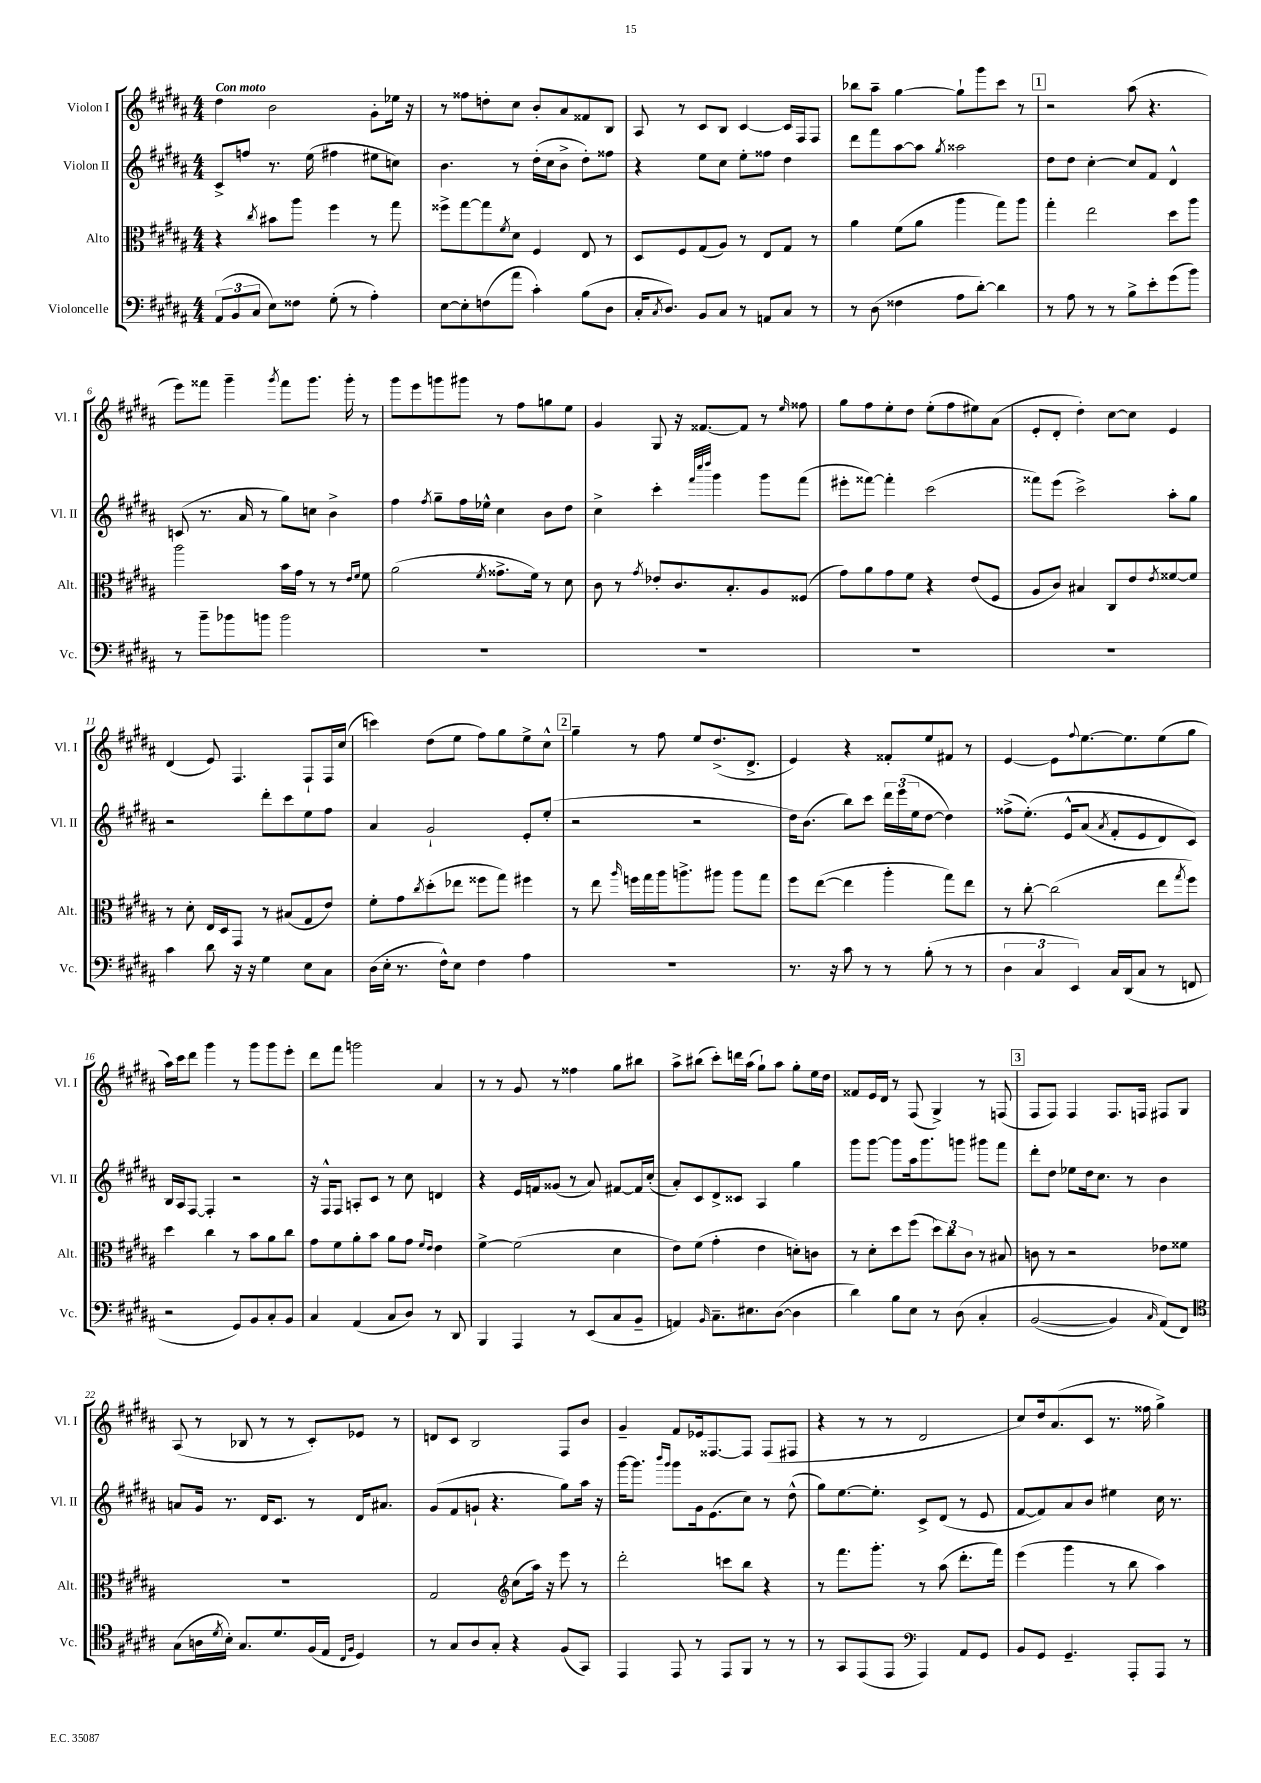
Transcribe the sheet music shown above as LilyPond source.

<<
\new StaffGroup <<
\new Staff = "s0" \with { instrumentName = "Violon I" shortInstrumentName = "Vl. I" } {
    \clef treble \key b \major \numericTimeSignature \time 4/4 \tempo "Con moto"
    dis''4 b'2 gis'8-. ees''16 r16 |
    r8 fisis''8 d''8-. cis''8 b'8-. ais'8 fisis'8 b8 |
    ais8 r8 cis'8 b8 cis'4~ cis'16 fis16 fis8 |
    bes''8 ais''8-- gis''4~ gis''8-! gis'''8 cis'''8 r8 |
    \mark \markup { \box "1" } r2 ais''8( r4. |
    e'''8) fisis'''8 gis'''4-- \acciaccatura { gis'''8 } fisis'''8 gis'''8. gis'''16-. r8 |
    gis'''8 e'''8 g'''8 gis'''8 r8 fis''8 g''8 e''8 |
    gis'4 gis8 r16 fisis'8.~ fisis'8 r8 \grace { e''16 } fisis''8 |
    gis''8 fis''8 e''8-. dis''8 e''8-.( fis''8 eis''8) ais'8( |
    e'8-. dis'8-. dis''4-.) cis''8~ cis''8 e'4 |
    dis'4( e'8) fis4. fis8-! fis16 cis''16( |
    c'''4) dis''8( e''8 fis''8) gis''8 e''8-> cis''8-^ |
    \mark \markup { \box "2" } gis''4-- r8 fis''8 e''8 dis''8.->( dis'8.-> |
    e'4) r4 fisis'8-. e''8 fis'8 r8 |
    e'4~ e'8 \appoggiatura { fis''8 } e''8.~ e''8. e''8( gis''8 |
    ais''16) cis'''16 dis'''8 gis'''4 r8 gis'''8 gis'''8 e'''8-. |
    dis'''8 fis'''8 g'''2 ais'4 |
    r8 r8 gis'8 r8 fisis''4 gis''8 bis''8 |
    ais''8-> bis''8( cis'''8-.) d'''16 ais''16( gis''8-!) ais''8 gis''8-. e''16 dis''16 |
    fisis'8 e'16 dis'16 r8 fis8( gis4->) r8 f8( |
    \mark \markup { \box "3" } fis8 fis8) fis4 fis8. f16 fis8 gis8 |
    ais8( r8 bes8 r8 r8 cis'8-.) ees'8 r8 |
    d'8 cis'8 b2 fis8 b'8 |
    gis'4-- fis'8 ees'16 fisis8.~ fisis8 fisis8( fis8 |
    r4 r8 r8 dis'2 |
    cis''8) dis''16 ais'8.( cis'8 r8. fisis''16 gis''4->) \bar "|." |
}
\new Staff = "s1" \with { instrumentName = "Violon II" shortInstrumentName = "Vl. II" } {
    \clef treble \key b \major \numericTimeSignature \time 4/4
    cis'8-> f''8 r8. e''16( fis''4 eis''8 c''8) |
    b'4. r8 dis''16-.( cis''16 b'8-> dis''8-.) fisis''8 |
    r4 e''8 cis''8 e''8-. fisis''8 dis''4 |
    dis'''8 fis'''8 ais''8~ ais''8 \acciaccatura { gis''8 } aisis''2 |
    \mark \markup { \box "1" } dis''8 dis''8 cis''4~-. cis''8 fis'8 dis'4-^ |
    c'8( r8. ais'16 r8 gis''8) c''8 b'4-> |
    fis''4 \acciaccatura { fis''8 } gis''8-- fis''16 ees''16-^ cis''4 b'8 dis''8 |
    cis''4-> cis'''4-. \grace { fis'''32 cis''''32 dis''''32 } gis'''4 gis'''8 fis'''8( |
    eis'''8-. fisis'''8~) fisis'''4-. cis'''2( |
    fisis'''8) e'''8( cis'''2->) ais''8-. gis''8 |
    r2 dis'''8-. cis'''8 e''8 fis''8 |
    ais'4 gis'2-! e'8-. e''8-.( |
    \mark \markup { \box "2" } r2 r2 |
    dis''16) b'8.( b''8) cis'''8 \tuplet 3/2 { dis'''16 e'''16( e''16 } dis''8~ dis''4) |
    fisis''8->( e''8.-.)\( e'16-^ ais'8( \acciaccatura { ais'8 } fis'8-. e'8 dis'8) cis'8\) |
    b16 ais16 fis8~ fis4-. r2 |
    r16 fis16-^ fis8 a8-. cis'8 r8 cis''8 d'4 |
    r4 e'16 f'16 gisis'8( r8 ais'8) fis'8~ fis'16 cis''16-.( |
    ais'8-.) cis'8 dis'8-> cisis'8 ais4 gis''4 |
    gis'''8 gis'''8~ gis'''8 ais''16 gis'''8. g'''8 gis'''8 fis'''8 |
    \mark \markup { \box "3" } dis'''8-. dis''8 ees''8 dis''16 cis''8. r8 b'4 |
    a'8 gis'16 r8. dis'16 cis'8. r8 dis'16 ais'8. |
    gis'8( fis'8 g'8-! r4. gis''8) ais''16 r16 |
    gis'''16~ gis'''8. \grace { b'''16 gis'''16 } gis'''8 gis'16 e'8.( cis''8) r8 dis''8-^( |
    gis''8) e''8.~ e''8.-. cis'8-> dis'8( r8 e'8 |
    fis'8~ fis'8) ais'8 b'8 eis''4 cis''16 r8. \bar "|." |
}
\new Staff = "s2" \with { instrumentName = "Alto" shortInstrumentName = "Alt." } {
    \clef alto \key b \major \numericTimeSignature \time 4/4
    r4 \acciaccatura { cis''8 } bis'8 ais''8 fis''4 r8 gis''8 |
    fisis''8-> gis''8~ gis''8 \acciaccatura { fis'8 } dis'8 fis4 e8 r8 |
    dis8 fis8 gis8( ais8) r8 e8 gis8 r8 |
    ais'4 fis'8( ais'8 ais''4 gis''8) ais''8 |
    \mark \markup { \box "1" } gis''4-. e''2 dis''8 ais''8 |
    ais''2 b'16 gis'16 r8 r8 \grace { e'16 fis'16 } fis'8 |
    ais'2( \acciaccatura { fis'8 } gisis'8.-> fis'16) r8 dis'8 |
    cis'8 r8 \acciaccatura { gis'8 } ees'8-. cis'8. b8.-. ais8 fisis8( |
    gis'8) ais'8 gis'8 fis'8 r4 e'8( fis8 |
    ais8 cis'8) bis4 cis8 e'8 \acciaccatura { e'8 } fisis'8~ fisis'8 |
    r8 dis'8-. e16 dis16 gis,8 r8 bis8( gis8 e'8) |
    fis'8-. gis'8 \acciaccatura { cis''8 } dis''8-.( ees''8 fisis''8 gis''8) fis''4 |
    \mark \markup { \box "2" } r8 e''8 \grace { ais''16 } f''16 gis''16 ais''16 a''8.-> ais''8 ais''8 gis''8 |
    fis''8 e''8~( e''4 ais''4-. gis''8) e''8 |
    r8 cis''8~-. cis''2( e''8 \acciaccatura { gis''8 } fis''8) |
    dis''4 cis''4 r8 b'8 ais'8 cis''8 |
    gis'8 fis'8 ais'8-. b'8 ais'8 gis'8 \grace { fis'16 e'16 } e'4 |
    fis'4~-> fis'2( dis'4 |
    e'8) fis'8( gis'4-. e'4 d'8-.) c'8 |
    r8 dis'8-. dis''8 fis''8( \tuplet 3/2 { dis''8) cis''8 cis'8 } r8 bis8 |
    \mark \markup { \box "3" } c'8 r8 r2 ees'8 fisis'8 |
    R1 |
    gis2 \clef treble cis''8( ais''16) r16 e'''8 r8 |
    dis'''2-. c'''8 b''8 r4 |
    r8 fis'''8. gis'''8.-. r8 ais''8( dis'''8.-. fis'''16) |
    e'''4( gis'''4 r8 b''8 ais''4) \bar "|." |
}
\new Staff = "s3" \with { instrumentName = "Violoncelle" shortInstrumentName = "Vc." } {
    \clef bass \key b \major \numericTimeSignature \time 4/4
    \tuplet 3/2 { ais,8( b,8 cis8 } e8) fisis8 gis8-.( r8 ais4-.) |
    e8~ e8-. f8( ais'8 cis'4-.) b8( dis8 |
    cis16-. \acciaccatura { cis8 } dis8.) b,8 cis8 r8 a,8 cis8 r8 |
    r8 dis8( fisis4 ais8 dis'8~-.) dis'4 |
    \mark \markup { \box "1" } r8 ais8 r8 r8 b8-> e'8-. gis'8( b'8) |
    r8 b'8-- bes'8 b'8 b'2 |
    R1 |
    R1 |
    R1 |
    R1 |
    cis'4 dis'8 r16 r16 gis4 e8 cis8 |
    dis16( e16-. r8. fis16-^) e8 fis4 ais4 |
    \mark \markup { \box "2" } R1 |
    r8. r16 cis'8 r8 r8 b8-.( r8 r8 |
    \tuplet 3/2 { dis4 cis4 e,4) } cis16 dis,16( cis8 r8 f,8 |
    r2 gis,8) b,8 cis8-. b,8 |
    cis4 ais,4( cis8 dis8) r8 dis,8 |
    b,,4 ais,,4 r8 e,8( cis8 b,8-- |
    a,4) \grace { b,16 } cis8.-- eis8. dis8~( dis4 |
    dis'4) b8 e8 r8 dis8\( cis4-. |
    \mark \markup { \box "3" } b,2~( b,4) \grace { cis16 } ais,8(\) fis,8) |
    \clef tenor gis8( a16 \acciaccatura { dis'8 } b16-.) gis8. dis'8. fis16( e16 \grace { cis16 fis16 } dis4) |
    r8 gis8 ais8 gis8-. r4 fis8( gis,8) |
    e,4 e,8 r8 e,8 fis,8 r8 r8 |
    r8 gis,8 e,8( e,8 \clef bass ais,,4) ais,8 gis,8 |
    b,8 gis,8 gis,4.-- ais,,8-. ais,,8 r8 \bar "|." |
}
>>
>>
